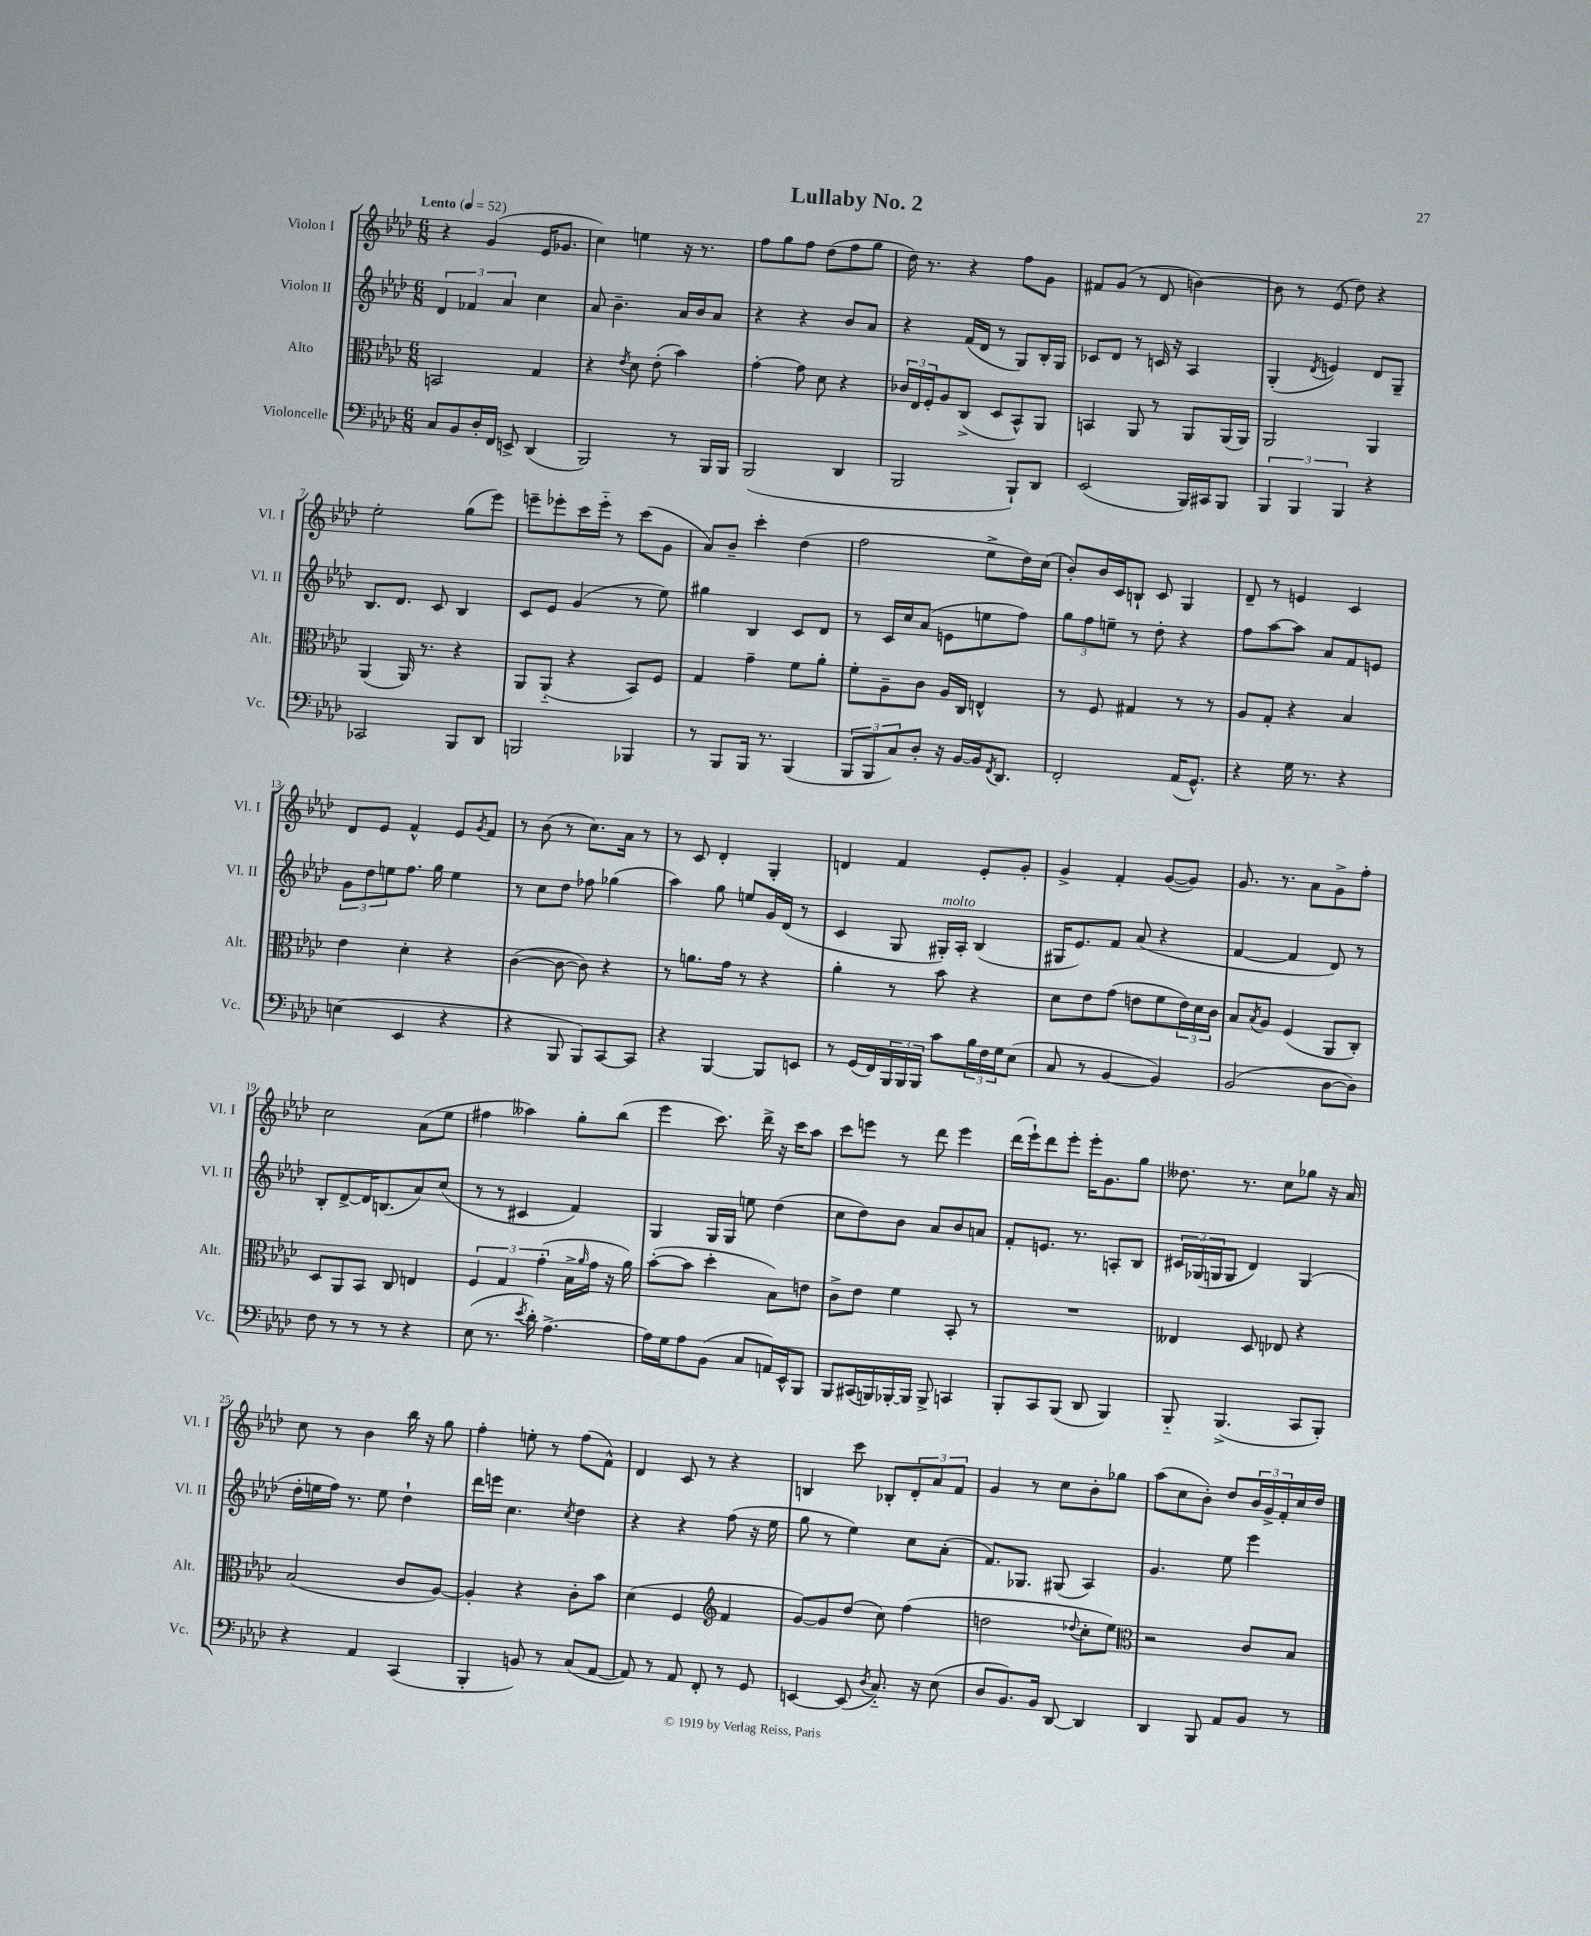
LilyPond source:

\header { title = "Lullaby No. 2" }
<<
\new StaffGroup <<
\new Staff = "s0" \with { instrumentName = "Violon I" shortInstrumentName = "Vl. I" } {
    \clef treble \key aes \major \numericTimeSignature \time 6/8 \tempo "Lento" 4 = 52
    r4 g'4( ees'16 ges'8. |
    c''4) e''4 r16 r8. |
    f''8 g''8 f''8 des''8( f''8 g''8 |
    des''16) r8. r4 f''8 g'8 |
    fis'8 g'8( r8 des'8 b'4~) |
    b'8 r8 ees'8( des''8) r4 |
    ees''2-. g''8( ees'''8) |
    e'''8-- ees'''8-. c'''16 ees'''16-_ r8 c'''8( g'8 |
    aes'8) bes'8-- c'''4-. des''4( |
    f''2 ees''8-> des''16) c''16( |
    bes'8-.) bes'16 c'16 b8-! c'8 g4 |
    des'8-- r8 e'4 c'4 |
    des'8 ees'8 f'4-^ ees'8 \acciaccatura { g'8 } f'8 |
    r8 bes'8( r8 c''8.) aes'16 r8 |
    r8 c'8 des'4-. g4-. |
    d'4 f'4 ees'8-. g'8-. |
    g'4-> f'4-. g'8~( g'8) |
    g'8. r8. aes'8 g'8-> f''8-. |
    c''2 aes'8( ees''8 |
    fis''4 aeses''4) g''8-. bes''8( |
    ees'''4 c'''8.) des'''16-> r16 c'''16 aes''8 |
    c'''8 e'''8 r8 des'''8 e'''4 |
    des'''16( ees'''16-!) des'''8 ees'''8-. ees'''16-. g'8. g''8 |
    deses''8. r8. c''8 ges''8 r16 aes'16 |
    c''8 r8 bes'4 bes''16 r16 g''8 |
    f''4-. e''8-. r8 f''8( f'8-^) |
    des'4 c'8 r8 r4 |
    b4 c'''8 bes8-. \tuplet 3/2 { des'8-. aes'8 f'8 } |
    g'4 r8 c''8 bes'8-. ges''8 |
    aes''8( c''8 bes'8-.) des''8 \tuplet 3/2 { bes'16 g'16-> f'16-. } c''16 des''16 \bar "|." |
}
\new Staff = "s1" \with { instrumentName = "Violon II" shortInstrumentName = "Vl. II" } {
    \clef treble \key aes \major \numericTimeSignature \time 6/8
    \tuplet 3/2 { des'4 fes'4 aes'4 } c''4 |
    aes'8 bes'4.-- aes'16 bes'16 aes'8 |
    r4 r4 bes'8 aes'8 |
    r4 f'16( des'16 r8 g8) bes16-. g16 |
    ces'8 des'8 r8 c'16 r16 aes4 |
    g4-.( \acciaccatura { des'8 } e'4) des'8 g8-- |
    bes8. des'8. c'8 bes4 |
    c'8 ees'8 g'4( r8 ees''8) |
    gis''4 bes4 c'8 des'8 |
    r8 c'16 c''16 aes'8( e'8 e''8 f''8) |
    \tuplet 3/2 { g''8 f''8 e''8-- } r8 des''8-. r4 |
    f''8 aes''8~ aes''8 aes'8 f'8 e'8 |
    \tuplet 3/2 { g'8 des''8 e''8 } f''8. g''16 e''4 |
    r8 c''8 des''8 fes''8 ges''4( |
    aes''4) g''8 e''8 g'16 des'16( r8 |
    c'4 g8 gis16-.^\markup { \italic "molto" }) aes16-. bes4( |
    gis16 ees'8.) f'8 aes'8( r4 |
    f'4~ f'4 des'8) r8 |
    bes8-. des'8~-> des'16 b8.( aes'8) c''8( |
    r8 r8 cis'4 f'4) |
    g4 g16 g16 e''8 des''4( |
    c''8 des''8) bes'8 aes'8 bes'8 a'8 |
    f'8-. e'8. r8. a8-. bes8 |
    \tuplet 3/2 { cis'16 ges16( g16 } g8 des'4) g4( |
    des''16-. e''16 f''16) r8. e''8 des''4-! |
    des'''16 e'''16 c''4. \acciaccatura { c''8 } des''4 |
    r4 r4 f''8( r16 ees''16 |
    g''8 r8 ees''4) c''8 aes'8-.( |
    f'8.) ges8. gis8( aes4) |
    g'4. ees''8 ees'''4 \bar "|." |
}
\new Staff = "s2" \with { instrumentName = "Alto" shortInstrumentName = "Alt." } {
    \clef alto \key aes \major \numericTimeSignature \time 6/8
    b,2 g4 |
    r4 \acciaccatura { ees'8 } des'8 ees'8-.( bes'4) |
    g'4~-. g'8 des'8 r4 |
    \tuplet 3/2 { ces'16 ees16 f16-. } aes8 c8->( des8 bes,8-^) aes,8 |
    b,4 aes,8 r8 aes,8 aes,16( aes,16) |
    aes,2 aes,4 |
    aes,4( aes,16) r8. r4 |
    aes,8 aes,8-_( r4 bes,8) f8 |
    g4 g'4-- f'8 aes'8-. |
    f'8-. aes8-- c'8 aes16 c16 e4-^ |
    r8 f8 gis4 r8 r8 |
    aes8 g8-. r4 bes4 |
    ees'4 des'4-. r4 |
    c'4~( c'8~ c'8) r4 |
    r8 a'8. g'16 r8 r4 |
    aes'4-. r8 bes'8 r4 |
    des'8 ees'8 g'8( e'8 f'8 \tuplet 3/2 { e'16) des'16 c'16 } |
    bes8 \acciaccatura { bes8 } aes8 f4( aes,8 c8-.) |
    des8 aes,8 bes,8 c8 e4 |
    \tuplet 3/2 { f4 g4 g'4-.( } bes16-> \grace { aes'16 } g'16 r16 aes'16) |
    bes'8~-.( bes'8 des''4-. bes8) e'8 |
    c'8-> ees'8 f'4 bes,8-. r8 |
    R2. |
    eeses4 des8 ees8 r4 |
    bes2( c'8 aes8~) |
    aes4-. r4 c'8-. bes'8 |
    des'4( f4 \clef treble f'4 |
    g'8~) g'8 des''8( c''8) f''4( |
    d''2 \appoggiatura { des''8 } c''8-. ees''8) |
    \clef alto r2 c'8 bes8 \bar "|." |
}
\new Staff = "s3" \with { instrumentName = "Violoncelle" shortInstrumentName = "Vc." } {
    \clef bass \key aes \major \numericTimeSignature \time 6/8
    c8 bes,8 des16-. f,16 e,8-> des,4( |
    bes,,2) r8 bes,,16 bes,,16 |
    bes,,2( des,4 |
    bes,,2 bes,,8-!) des,8 |
    ees,2( bes,,16) cis,16 bes,,8 |
    \tuplet 3/2 { bes,,4 bes,,4 bes,,4 } r4 |
    ces,2 bes,,8 des,8 |
    b,,2 bes,,4 |
    r8 bes,,8 bes,,16 r8. bes,,4( |
    \tuplet 3/2 { bes,,8 bes,,8 c8) } des8-. r16 bes,16~ bes,16 \acciaccatura { f,8 } des,8. |
    f,2-. aes,16( g,8.-^) |
    r4 g16 r8. r4 |
    e4( ees,4 r4 |
    r4 bes,,8 bes,,8) c,8~ c,8 |
    r4 bes,,4~ bes,,8 e,8 |
    r8 g,16( f,16) \tuplet 3/2 { bes,,16 bes,,16 bes,,16 } c'8 \tuplet 3/2 { bes16 f16 g16 } ees8( |
    c8 r8 bes,4~ bes,4) |
    bes,2( des8~ des8) |
    f8 r8 r8 r8 r4 |
    ees8( r8. \acciaccatura { ees'8 } des'16-.) aes4.~-> |
    aes16 g16 aes8 bes,8( c8 a,16) ees,16-^ bes,,8 |
    bes,,8 cis,16( b,,16) bes,,16~-. bes,,16 bes,,8-> c,4 |
    bes,,8-. c,8 bes,,8( des,8 bes,,4) |
    bes,,8-_ bes,,4.->( c,8 bes,,8-.) |
    r4 aes,4 c,4( |
    bes,,4-. b,8) r8 c8( aes,8~ |
    aes,8) r8 aes,8 f,8-. r8 g,8 |
    e,4~ e,8( \acciaccatura { des8 } c8.-_) r16 ees8( |
    des8 bes,8.) bes,16 des,8~ des,4 |
    des,4 bes,,8 aes,8 bes,8 r8 \bar "|." |
}
>>
>>
